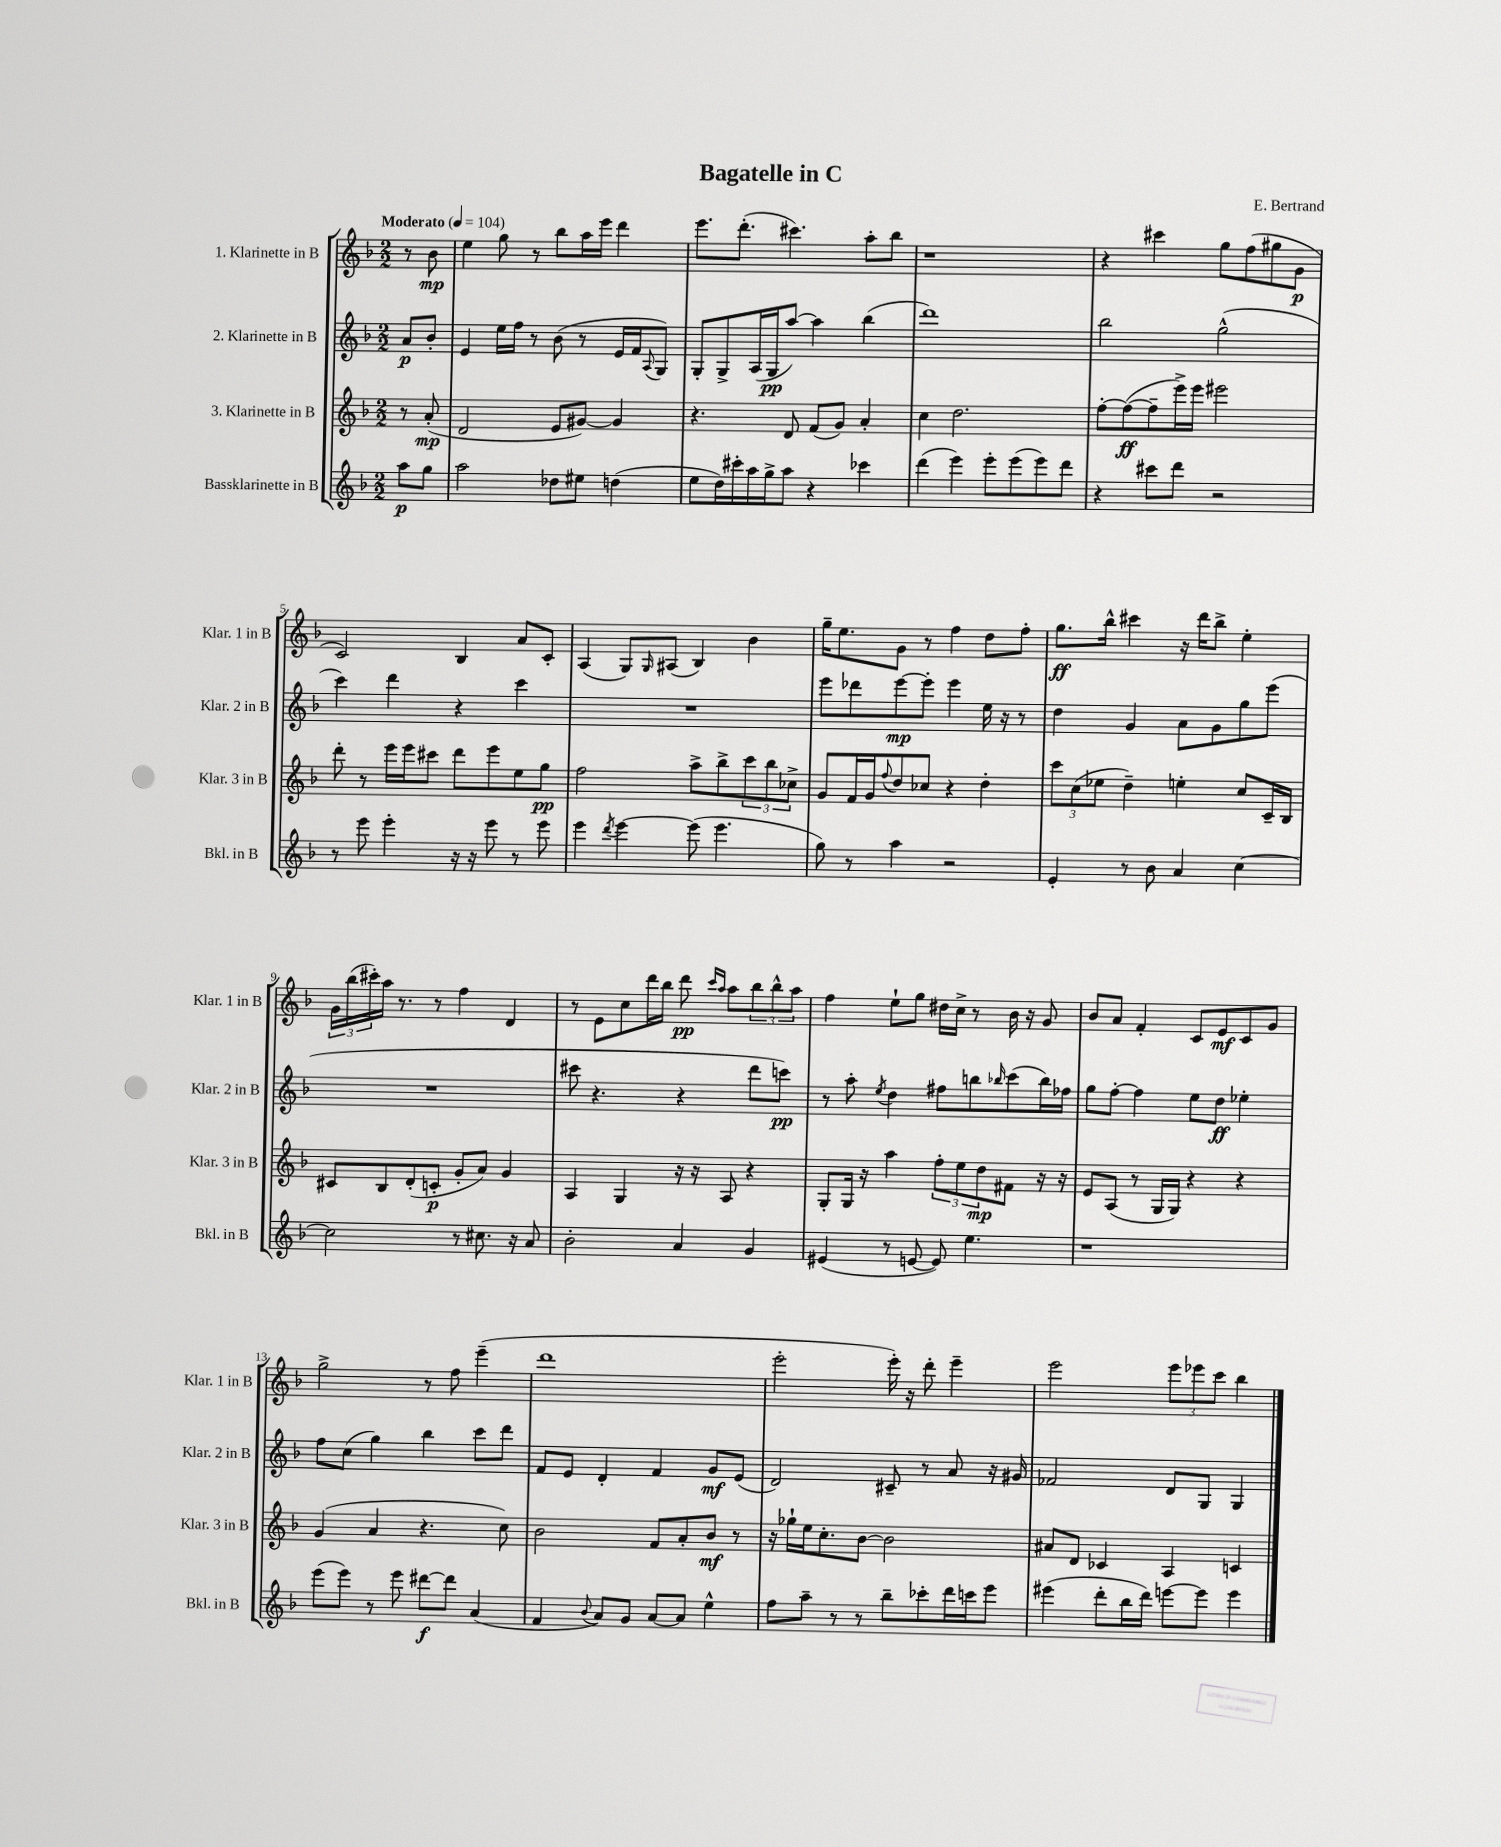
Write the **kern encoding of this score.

**kern	**kern	**kern	**kern
*staff4	*staff3	*staff2	*staff1
*clefG2	*clefG2	*clefG2	*clefG2
*k[b-]	*k[b-]	*k[b-]	*k[b-]
*M2/2	*M2/2	*M2/2	*M2/2
*MM104	*MM104	*MM104	*MM104
8aa	8r	8a	8r
8gg	(8a'	8b-'	8b-
=	=	=	=
2aa	2d	4e	4ee
.	.	16ee	8gg
.	.	16ff	.
.	.	8r	8r
8dd-	8e	(8b-	8bb-
8ee#	[8g#)	8r	16aa
.	.	.	16eee
(4dd	4g#]	16e	4ddd
.	.	16f	.
.	.	8qqA	.
.	.	8G)	.
=	=	=	=
8ee	4.r	8G'	8.eee
16dd)	.	8G^	.
16ccc#'	.	.	(8.ddd'
16aa	.	(16A	.
16gg^	.	16G	.
8aa	8d	[8aa)	4.ccc#)
4r	(8f	4aa]	.
.	8g)	.	.
4ccc-	4a'	(4bb-	8aa'
.	.	.	8bb-
=	=	=	=
(4ddd	4cc	1ddd)	1r
4eee)	2.dd	.	.
8eee'	.	.	.
(8eee	.	.	.
8eee)	.	.	.
8ddd	.	.	.
=	=	=	=
4r	[8ff'	2bb-	4r
.	(8ff_	.	.
8ccc#	8ff~]	.	4ccc#
8ddd	16eee^)	.	.
.	16eee	.	.
2r	2eee#	(2gg^^	8gg
.	.	.	(8ff
.	.	.	8gg#
.	.	.	8g
=	=	=	=
8r	8ddd'	4ccc)	2c)
8eee	8r	.	.
4eee'	16eee	4ddd	.
.	16eee	.	.
.	8ccc#	.	.
16r	8ddd	4r	4B-
16r	.	.	.
8eee	8eee	.	.
8r	8ee	4ccc	8a
8eee	8gg	.	8c'
=	=	=	=
4eee	2ff	1r	(4A
8qddd	.	.	.
[4eee	.	.	8G)
.	.	.	16qqG
.	.	.	(8A#
(8eee]	8aa^	.	4B-)
4.eee	8bb-^	.	.
.	12ccc	.	4b-
.	12bb-	.	.
.	12cc-^	.	.
=	=	=	=
8gg)	8g	8eee	16gg~
.	.	.	8.ee
8r	16f	8ddd-	.
.	16g	.	.
.	8qqff	.	.
4aa	8dd	[8eee	8g
.	8cc-	8eee']	8r
2r	4r	4eee	4ff
.	4dd'	16ee	8dd
.	.	16r	.
.	.	8r	8ff'
=	=	=	=
4e'	12ccc	4dd	8.gg
.	(12cc	.	.
.	12ee-	.	.
.	.	.	16bb-^^
8r	4dd~)	4g	4ccc#
8b-	.	.	.
4a	4ee'	8a	16r
.	.	.	16ddd
.	.	8g	8bb-^
[4cc	8cc	8gg	4ee'
.	16c~	(8eee	.
.	16B-	.	.
=	=	=	=
2cc]	8c#	1r	24g
.	.	.	(24bb-
.	.	.	24ccc#')
.	8B-	.	16aa
.	.	.	8.r
.	(8d'	.	.
.	8c'	.	8r
8r	8g'	.	4ff
8.cc#	8a)	.	.
.	4g	.	4d
16r	.	.	.
8a	.	.	.
=	=	=	=
2b-'	4A	8ccc#	8r
.	.	4.r	8e
.	4G	.	8cc
.	.	.	16ddd
.	.	.	16bb-
4a	16r	4r	8ddd
.	16r	.	.
.	.	.	16qqccc
.	.	.	16qqaa
.	8A	.	8aa
4g	4r	8ddd	12bb-
.	.	.	12bb-^^
.	.	8ccc)	.
.	.	.	12aa
=	=	=	=
(4e#	8G'	8r	4ff
.	16G	8aa'	.
.	16r	.	.
.	.	8qee	.
8r	4aa	4dd	8ee`
[8e	.	.	8gg
8e])	12ff'	8ff#	16dd#
.	.	.	16cc^
.	12ee	.	.
4.ee	.	8bb	8r
.	12dd	.	.
.	.	16qqbb-	.
.	8f#	(8ccc	16b-
.	.	.	16r
.	16r	16bb-)	8g
.	16r	16ff-	.
=	=	=	=
1r	8e	8gg	8b-
.	(8A	[8ff'	8a
.	8r	4ff]	4f'
.	16G	.	.
.	16G)	.	.
.	4r	8ee	8c
.	.	8dd	8e
.	4r	4ee-'	8c
.	.	.	8g
=	=	=	=
(8eee	(4g	8ff	2gg^
8eee)	.	(8cc	.
8r	4a	4gg)	.
8eee	.	.	.
[8ddd#	4.r	4bb-	8r
8ddd#]	.	.	8ff
(4a	.	8ccc	(4eee~
.	8cc)	8ddd	.
=	=	=	=
4f	2b-	8f	1ddd
.	.	8e	.
8qqb-	.	.	.
8a)	.	4d'	.
8g	.	.	.
[8a	8f	4f	.
8a]	8a'	.	.
4ee^^	8b-	8g	.
.	8r	(8e	.
=	=	=	=
8ff	16r	2d)	2eee'
.	16gg-`	.	.
8aa~	16ee	.	.
.	8.cc'	.	.
8r	.	.	.
8r	[8b-	.	.
8bb-~	2b-]	8c#~	16eee')
.	.	.	16r
8ccc-'	.	8r	8ddd'
16ddd	.	8a	4eee~
16ccc	.	.	.
8eee	.	16r	.
.	.	16g#	.
=	=	=	=
(4eee#	8a#	2f-	2eee
.	8d	.	.
8ddd'	4c-	.	.
16bb-	.	.	.
16ddd)	.	.	.
[8eee	4A	8d	12eee
.	.	.	12eee-
8eee]	.	8G	.
.	.	.	12ccc
4eee	4c	4G	4bb-
==	==	==	==
*-	*-	*-	*-
